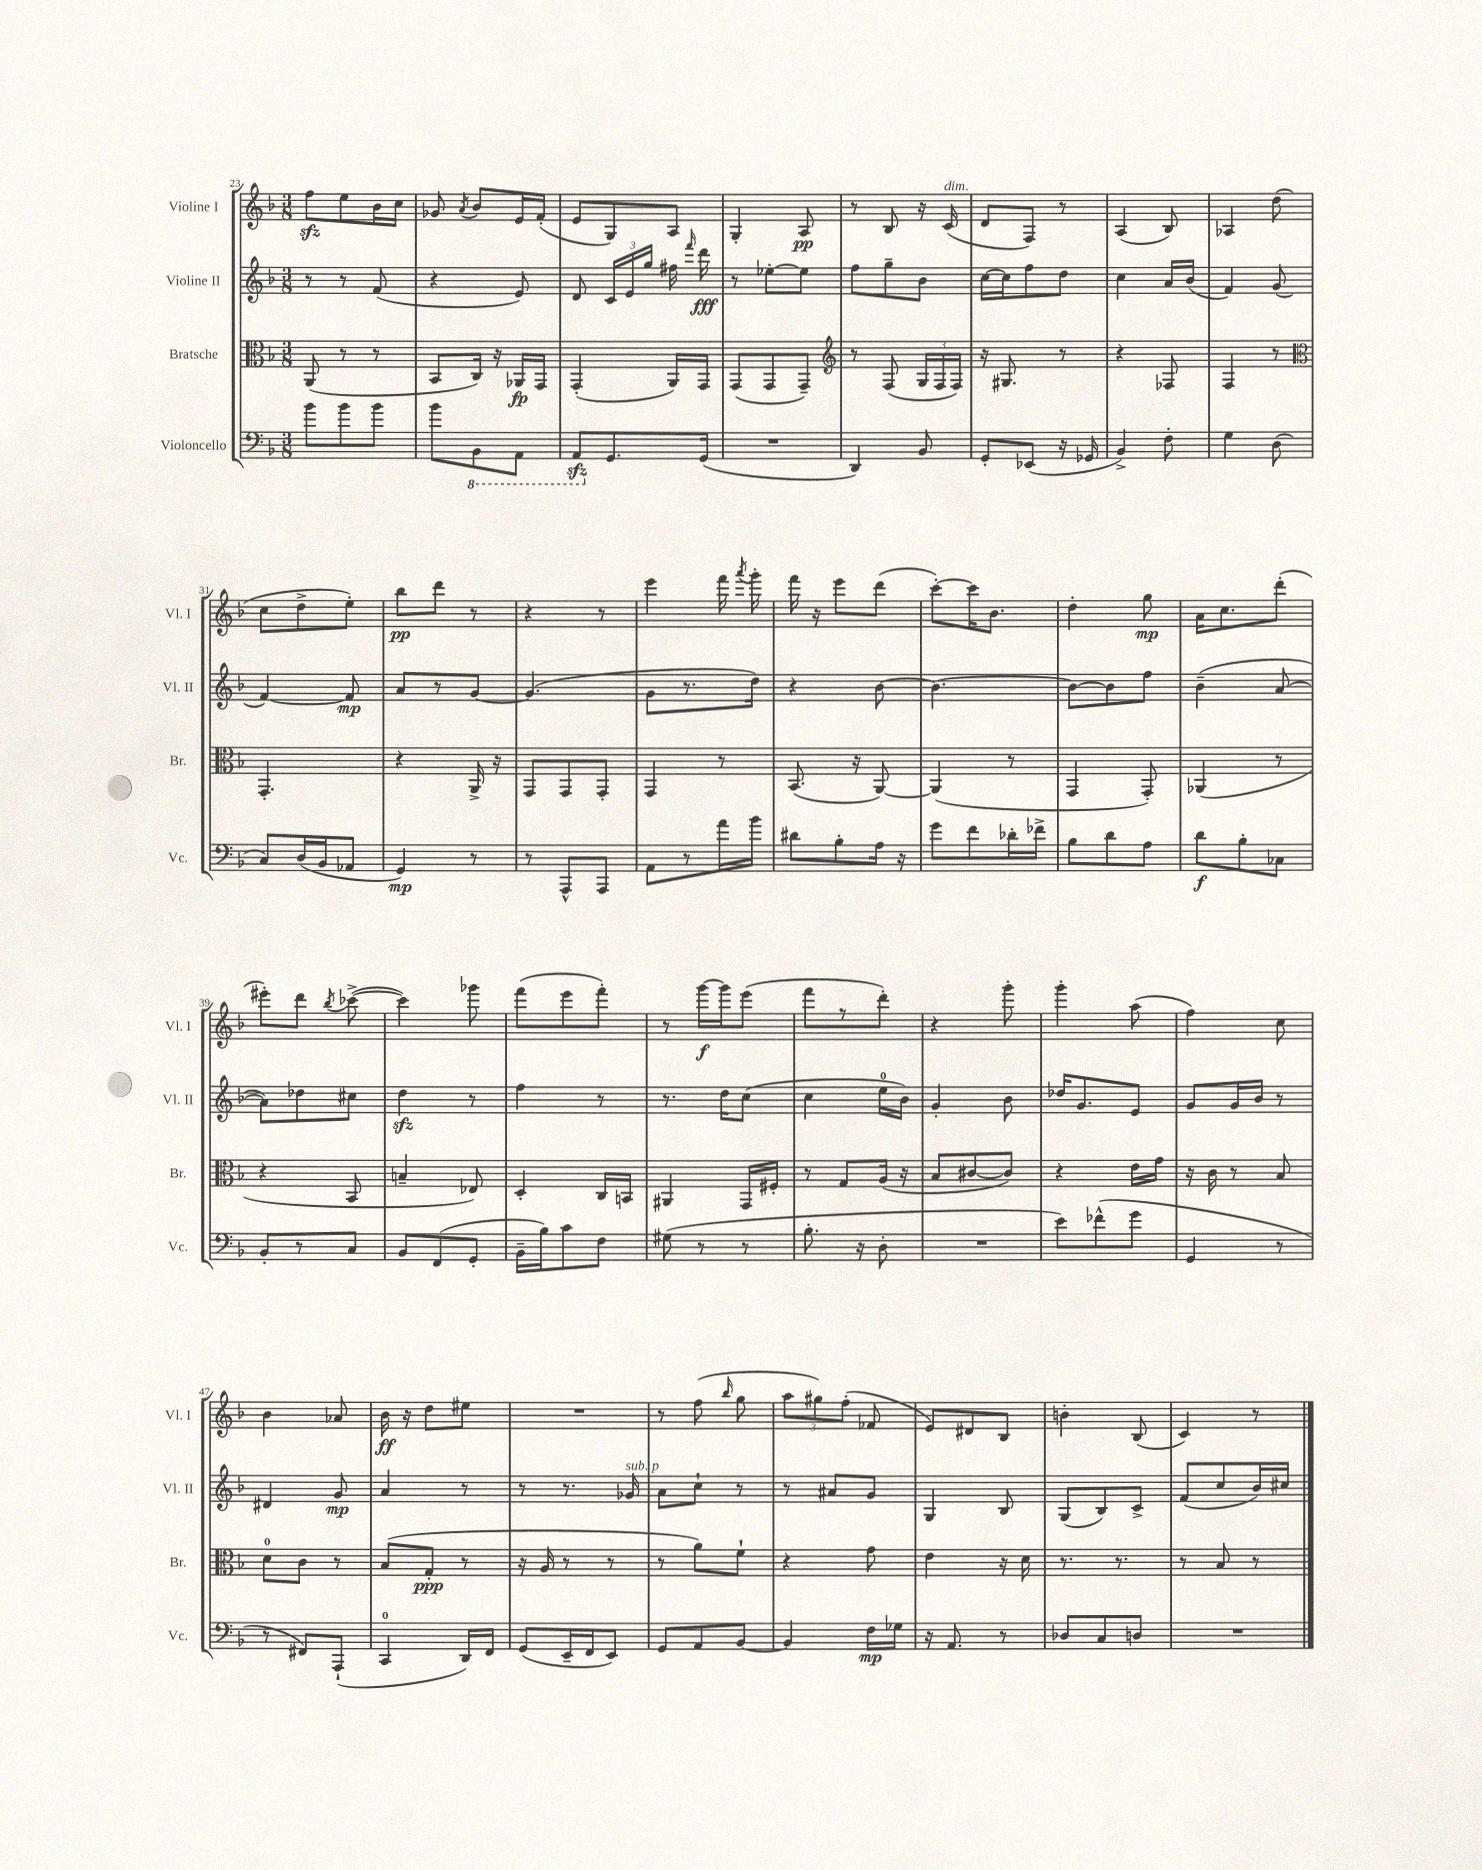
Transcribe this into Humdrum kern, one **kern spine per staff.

**kern	**dynam	**kern	**dynam	**kern	**dynam	**kern	**dynam
*part4	*part4	*part3	*part3	*part2	*part2	*part1	*part1
*staff4	*staff4	*staff3	*staff3	*staff2	*staff2	*staff1	*staff1
*I"Violoncello	*	*I"Bratsche	*	*I"Violine II	*	*I"Violine I	*
*I'Vc.	*	*I'Br.	*	*I'Vl. II	*	*I'Vl. I	*
*clefF4	*	*clefC3	*	*clefG2	*	*clefG2	*
*k[b-]	*	*k[b-]	*	*k[b-]	*	*k[b-]	*
*M3/8	*	*M3/8	*	*M3/8	*	*M3/8	*
=23	=23	=23	=23	=23	=23	=23	=23
8b-\L	.	(8AA/	.	8r	.	8ffzz\L	.
8b-\	.	8r	.	8r	.	8ee\	.
8b-\J	.	8r	.	(8f/	.	16b-\L	.
.	.	.	.	.	.	16cc\JJ	.
=24	=24	=24	=24	=24	=24	=24	=24
8b-\L	.	8BB-/L	.	4r	.	8g-X/	.
.	.	.	.	.	.	8qa/	.
*8ba	*	*	*	*	*	*	*
8BBB-\	.	16C/Jk)	.	.	.	8b-/L	.
.	.	16r	.	.	.	.	.
8AAA\J	.	16AA-X/LL	fp	8e/)	.	16e/L	.
.	.	16GG/JJ	.	.	.	(16f'/JJ	.
=25	=25	=25	=25	=25	=25	=25	=25
8AAAzz/L	.	(4GG'/	.	8d/	.	8e/L	.
*X8ba	*	*	*	*	*	*	*
8.GG/	.	.	.	24c/LL	.	8G/)	.
.	.	.	.	24e/	.	.	.
.	.	.	.	24gg/JJ	.	.	.
.	.	16AA/LL)	.	16ff#X\	.	8A/J	.
.	.	.	.	16qqfff/	.	.	.
(16GG/Jk	.	16GG/JJ	.	16ddd\	fff	.	.
=26	=26	=26	=26	=26	=26	=26	=26
4.r	.	(8GG/L	.	8r	.	4G'/	.
.	.	8GG/	.	[8ee-X'\L	.	.	.
.	.	8GG~/J)	.	8ee-\J]	.	8A/	pp
=27	=27	=27	=27	=27	=27	=27	=27
*	*	*clefG2	*	*	*	*	*
4DD/)	.	8r	.	8ff\L	.	8r	.
.	.	(8F/	.	8gg~\	.	8B-/	.
8BB-/	.	24G/LL	.	8b-\J	.	16r	.
.	.	24F/	.	.	.	.	.
!	!	!	!	!	!	!LO:TX:a:i:t=dim.	!
.	.	.	.	.	.	(16c/	.
.	.	24F/JJ)	.	.	.	.	.
=28	=28	=28	=28	=28	=28	=28	=28
8GG'/L	.	16r	.	[16cc\LL	.	8d/L	.
.	.	8.G#X/	.	16cc\J]	.	.	.
(8EE-X/J	.	.	.	8ff\	.	8F/J)	.
16r	.	8r	.	8dd\J	.	8r	.
16GG-X/	.	.	.	.	.	.	.
=29	=29	=29	=29	=29	=29	=29	=29
4BB-^/)	.	4r	.	4cc\	.	(4A/	.
8F'\	.	8F-X/	.	16a/LL	.	8B-/)	.
.	.	.	.	(16b-/JJ	.	.	.
=30	=30	=30	=30	=30	=30	=30	=30
4G\	.	4F/	.	4f/)	.	4A-X/	.
(8D\	.	8r	.	(8g/	.	(8dd\	.
!!LO:LB:g=z
=31	=31	=31	=31	=31	=31	=31	=31
*	*	*clefC3	*	*	*	*	*
8C/L)	.	4.GG'/	.	[4f/)	.	8cc\L	.
(16D/L	.	.	.	.	.	8dd^\	.
16BB-/J	.	.	.	.	.	.	.
8AA-X/J	.	.	.	8f/]	mp	8ee'\J)	.
=32	=32	=32	=32	=32	=32	=32	=32
4GG/)	mp	4r	.	8a/L	.	8bb-\L	pp
.	.	.	.	8r	.	8ddd\J	.
8r	.	16AA^/	.	[8g/J	.	8r	.
.	.	16r	.	.	.	.	.
=33	=33	=33	=33	=33	=33	=33	=33
8r	.	8GG/L	.	(4.g/]	.	4r	.
8AAA^^/L	.	8GG/	.	.	.	.	.
8AAA/J	.	8GG'/J	.	.	.	8r	.
=34	=34	=34	=34	=34	=34	=34	=34
8AA\L	.	4GG/	.	8g\L	.	4eee\	.
8r	.	.	.	8.r	.	.	.
16a\L	.	8r	.	.	.	16fff\	.
.	.	.	.	.	.	8qaaa/	.
16b-\JJ	.	.	.	16dd\Jk)	.	16ggg'\	.
=35	=35	=35	=35	=35	=35	=35	=35
8d#X\L	.	(8.BB-/	.	4r	.	16fff\	.
.	.	.	.	.	.	16r	.
8B-'\	.	.	.	.	.	8eee\L	.
.	.	16r	.	.	.	.	.
16A\Jk	.	[8AA/)	.	[8b-\	.	(8ddd\J	.
16r	.	.	.	.	.	.	.
=36	=36	=36	=36	=36	=36	=36	=36
8g\L	.	(4AA/]	.	4.b-\_	.	[8ccc'\L)	.
8f\	.	.	.	.	.	16ccc\K]	.
.	.	.	.	.	.	8.b-\J	.
16d-X'\L	.	8r	.	.	.	.	.
16f-X^\JJ	.	.	.	.	.	.	.
=37	=37	=37	=37	=37	=37	=37	=37
8B-\L	.	4GG/	.	8b-\L_	.	4dd'\	.
8d\	.	.	.	8b-\]	.	.	.
8A\J	.	8GG'/)	.	8ff\J	.	8gg\	mp
=38	=38	=38	=38	=38	=38	=38	=38
8d\L	f	(4AA-X/	.	(4b-~\	.	16a\KL	.
.	.	.	.	.	.	8.cc\	.
8B-'\	.	.	.	.	.	.	.
8C-X\J	.	8r	.	[8a/	.	(8ddd'\J	.
!!LO:LB:g=z
=39	=39	=39	=39	=39	=39	=39	=39
8BB-'/L	.	4r	.	8a\L])	.	8eee#X'\L)	.
8r	.	.	.	8dd-X\	.	8ddd\J	.
.	.	.	.	.	.	8qbb-/	.
8C/J	.	8BB-/	.	8cc#X\J	.	([8ccc-X^\	.
=40	=40	=40	=40	=40	=40	=40	=40
8BB-/L	.	4Bn~/	.	4ddzz\	.	4ccc-\])	.
(8FF/	.	.	.	.	.	.	.
8GG'/J	.	8E-X/)	.	8r	.	8ggg-X\	.
=41	=41	=41	=41	=41	=41	=41	=41
16BB-~\LL	.	4D'/	.	4ff\	.	(8fff\L	.
16B-\J)	.	.	.	.	.	.	.
8c\	.	.	.	.	.	8eee\	.
8F\J	.	16C/LL	.	8r	.	8fff'\J)	.
.	.	16BBn/JJ	.	.	.	.	.
=42	=42	=42	=42	=42	=42	=42	=42
(8G#X\	.	4AA#X/	.	8.r	.	8r	.
8r	.	.	.	.	.	[16ggg\LL	f
.	.	.	.	16dd\KL	.	16ggg\J]	.
8r	.	16GG/LL	.	(8cc\J	.	(8eee\J	.
.	.	16F#X'/JJ	.	.	.	.	.
=43	=43	=43	=43	=43	=43	=43	=43
8.B-'\	.	8r	.	4cc\	.	8fff\L	.
.	.	8G/L	.	.	.	8r	.
16r	.	.	.	.	.	.	.
8D'\	.	(16A/Jk	.	16ee\LL	.	8ddd'\J)	.
.	.	16r	.	16b-\JJ)	.	.	.
=44	=44	=44	=44	=44	=44	=44	=44
4.r	.	8B-/L	.	4g'/	.	4r	.
.	.	[8c#X/	.	.	.	.	.
.	.	8c#/J])	.	8b-\	.	8ggg'\	.
=45	=45	=45	=45	=45	=45	=45	=45
8e\L)	.	4r	.	16dd-X/KL	.	4ggg'\	.
.	.	.	.	8.g/	.	.	.
(8f-X^^\	.	.	.	.	.	.	.
8g\J	.	16e\LL	.	8e/J	.	(8aa\	.
.	.	16g\JJ	.	.	.	.	.
=46	=46	=46	=46	=46	=46	=46	=46
4GG/	.	16r	.	8g/L	.	4ff\)	.
.	.	16c\	.	.	.	.	.
.	.	8r	.	16g/L	.	.	.
.	.	.	.	16b-/JJ	.	.	.
8r	.	8B-/	.	8r	.	8cc\	.
!!LO:LB:g=z
=47	=47	=47	=47	=47	=47	=47	=47
8r	.	8d\L	.	4d#X/	.	4b-\	.
8FF#X/L)	.	8c\J	.	.	.	.	.
(8AAA`/J	.	8r	.	8g/	mp	8a-X/	.
=48	=48	=48	=48	=48	=48	=48	=48
4CC/	.	(8B-/L	.	4a/	.	16b-\	ff
.	.	.	.	.	.	16r	.
.	.	8G'/J	ppp	.	.	8dd\L	.
16DD/LL)	.	8r	.	8r	.	8ee#X\J	.
16FF/JJ	.	.	.	.	.	.	.
=49	=49	=49	=49	=49	=49	=49	=49
(8GG/L	.	16r	.	8r	.	4.r	.
.	.	16A/	.	.	.	.	.
16EE~/L	.	8r	.	8.r	.	.	.
16FF/J	.	.	.	.	.	.	.
8EE/J)	.	8r	.	.	.	.	.
!	!	!	!	!LO:TX:a:i:t=sub. p	!	!	!
.	.	.	.	16g-X/	.	.	.
=50	=50	=50	=50	=50	=50	=50	=50
8GG/L	.	8r	.	8a\L	.	8r	.
8AA/	.	8a\L)	.	8cc`\J	.	(8ff\	.
.	.	.	.	.	.	16qqbb-/	.
[8BB-/J	.	8f`\J	.	8r	.	8gg\	.
=51	=51	=51	=51	=51	=51	=51	=51
4BB-/]	.	4r	.	8r	.	12aa\L	.
.	.	.	.	.	.	12gg#X\)	.
.	.	.	.	8a#X/L	.	.	.
.	.	.	.	.	.	(12ff'\J	.
16F\LL	mp	8g\	.	8g/J	.	8f-X/	.
16G-X\JJ	.	.	.	.	.	.	.
=52	=52	=52	=52	=52	=52	=52	=52
16r	.	4e\	.	4G/	.	8e/L)	.
8.AA/	.	.	.	.	.	.	.
.	.	.	.	.	.	8d#X/	.
8r	.	16r	.	8B-/	.	8B-/J	.
.	.	16d\	.	.	.	.	.
=53	=53	=53	=53	=53	=53	=53	=53
8D-X/L	.	8.r	.	(8G/L	.	4bn'\	.
8C/	.	.	.	8B-/)	.	.	.
.	.	8.r	.	.	.	.	.
8Dn/J	.	.	.	8c^/J	.	(8B-/	.
=54	=54	=54	=54	=54	=54	=54	=54
4.r	.	8r	.	(8f/L	.	4c/)	.
.	.	8B-/	.	8cc/	.	.	.
.	.	8r	.	16b-/L)	.	8r	.
.	.	.	.	16cc#X/JJ	.	.	.
==	==	==	==	==	==	==	==
*-	*-	*-	*-	*-	*-	*-	*-
